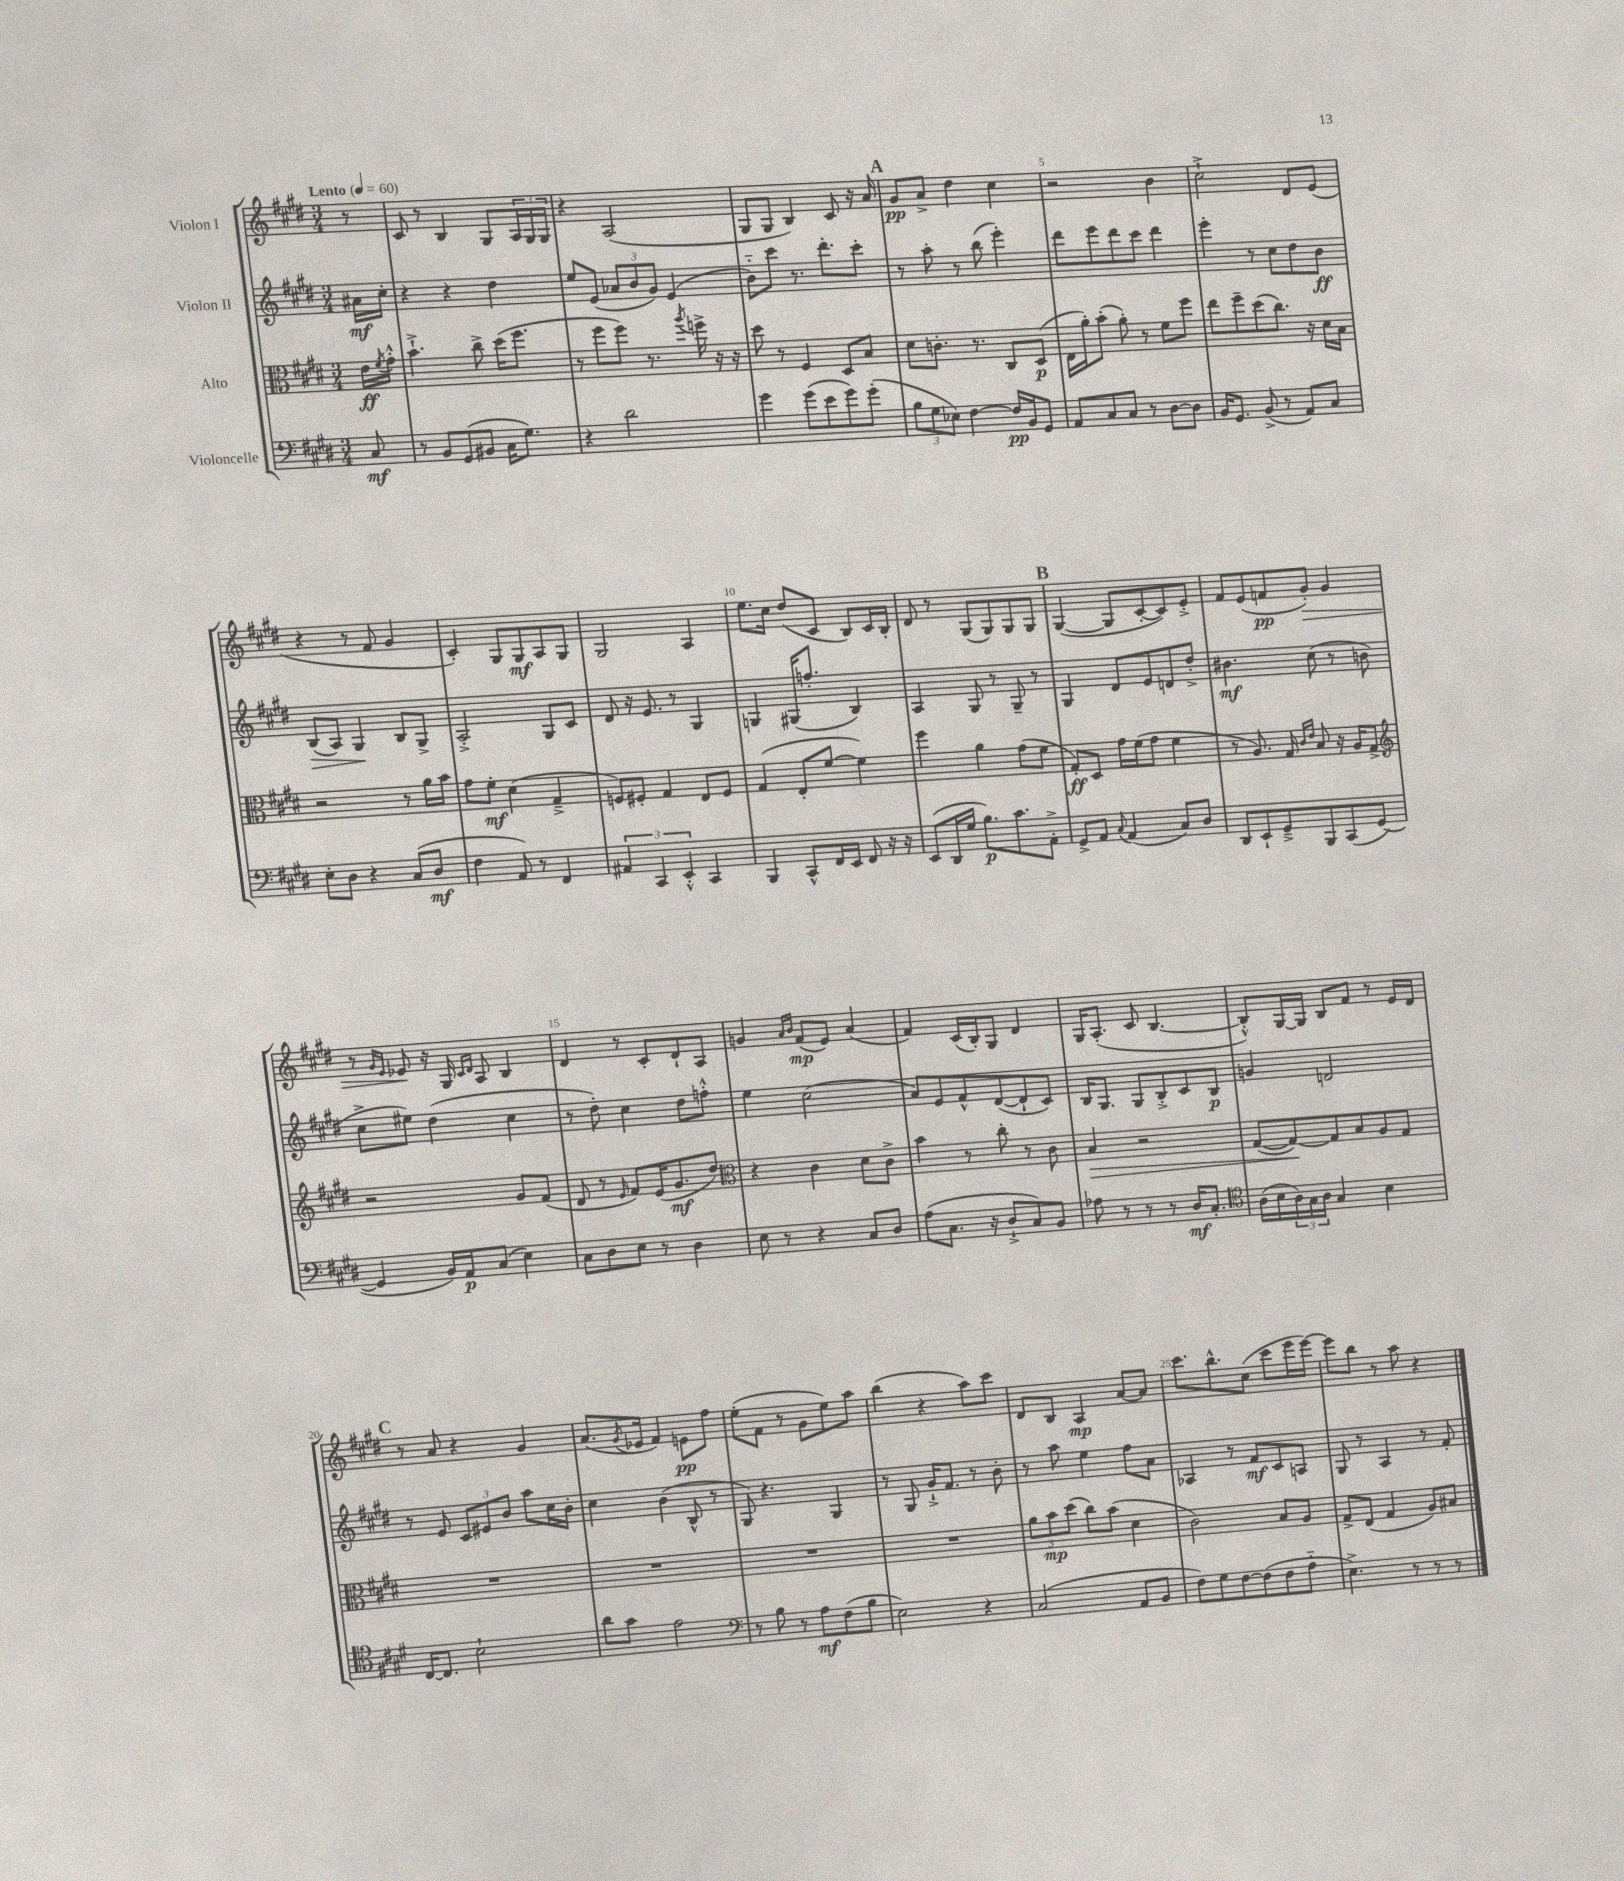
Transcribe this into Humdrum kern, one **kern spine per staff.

**kern	**kern	**kern	**kern
*staff4	*staff3	*staff2	*staff1
*clefF4	*clefC3	*clefG2	*clefG2
*k[f#c#g#d#]	*k[f#c#g#d#]	*k[f#c#g#d#]	*k[f#c#g#d#]
*M3/4	*M3/4	*M3/4	*M3/4
*MM60	*MM60	*MM60	*MM60
8C#	16e	16a#	8r
.	8qf#	.	.
.	16g#'^^	16cc#'	.
=	=	=	=
8r	4.b`^	4r	8c#
8BB	.	.	8r
(8GG#	.	4r	4B
8BB#	8cc#^	.	.
16C#	(16dd#	4dd#	8G#
8.G#)	8.ff#	.	.
.	.	.	24A
.	.	.	24G#
.	.	.	24G#
=	=	=	=
4r	8r	8ee	4r
.	8ff#	(8e	.
2d#	8ff#)	12a-	(2A
.	.	12b	.
.	8.r	.	.
.	.	12g#)	.
.	.	(4e	.
.	8qaa	.	.
.	16ff^	.	.
.	16r	.	.
.	16r	.	.
=	=	=	=
4g#	8dd#	8b'~)	8G#
.	8r	8ccc#	8G#
(8g#	4F#	8.r	4B)
8e	.	.	.
.	.	8.ddd#'	.
8g#)	8D#	.	8c#
(8g#'	8B	8ccc#'	16r
.	.	.	16a
=	=	=	=
12B	8d#	8r	8g#
12G#	.	.	.
.	8.c'	8aa'	8a^
12E-)	.	.	.
[4F#	.	8r	4dd#
.	8.r	.	.
.	.	(8bb	.
16F#]	8C#	4eee')	4cc#
16BB	.	.	.
8GG#	(8D#	.	.
=	=	=	=
8AA	16E	8ddd#	2r
.	16a')	.	.
8C#	(8b'	8eee	.
8C#	8a')	8ddd#	.
8r	8r	8ccc#	.
[8D#	8f#	4ddd#	4b
8D#]	8ff#	.	.
=	=	=	=
16BB	8ee	4eee'	2cc#`^
8.GG#	.	.	.
.	8ff#~	.	.
(8BB^	(8dd#	8r	.
8r	8.cc#)	8cc#	.
8AA)	.	8dd#	8d#
.	16r	.	.
8C#	16d#	8b	(8e
.	16B	.	.
=	=	=	=
8E'	2r	(8B	4r
8D#	.	8A)	.
4r	.	4G#	8r
.	.	.	8f#
(8C#	8r	8B	4g#
8D#	16a	8G#^	.
.	16b	.	.
=	=	=	=
4F#	8g#	2A'^	4c#')
.	8f#'	.	.
8AA)	(4d#	.	8G#
8r	.	.	8G#
4FF#	4G#~^	8G#	8A
.	.	8c#	8G#
=	=	=	=
6AA#	8F)	8d#	2G#
.	8F#'	16r	.
6CC#	.	.	.
.	.	8.e	.
.	4G#	.	.
6EE'^^	.	.	.
.	.	8r	.
4CC#	8E	4G#	4A
.	8F#	.	.
=	=	=	=
4BBB	(4G#	4G	8.ee
.	.	.	16cc#
8CC#^^	8E'	(16G#	(8dd#
.	.	8.ff'	.
16FF#	[8f#	.	8c#
16EE	.	.	.
8FF#	4f#])	4B)	8B)
16r	.	.	16c#
16r	.	.	16B'
=	=	=	=
(8EE	4ff#	4A	8d#
16DD#	.	.	8r
16G#	.	.	.
8.B)	4a	8G#	(8G#
.	.	8r	8G#)
8.c#	.	.	.
.	(8g#	8G#~	8G#
8AA'^	8f#	8r	8G#
=	=	=	=
8GG#^	8G#')	4G#	([4G#
8AA	8D#	.	.
8qqC#	.	.	.
(4AA	16g#	8d#	8G#]
.	(16f#	.	.
.	8g#	8e	[8c#'
8C#)	4f#	8d	8c#])
8D#	.	8dd#'^	8e'^
=	=	=	=
8DD#	8r	4.b#	8f#
8EE`	8.A)	.	(8e
8GG#~^	.	.	8f
.	16G#	.	.
.	16qqc#	.	.
.	16qqe	.	.
8BBB	8B	(8cc#	8g#')
(8CC#	16r	8r	4g#
.	16A	.	.
[8GG#	8G#^	8b	.
=	=	=	=
*	*clefG2	*	*
4GG#]	2r	8cc#^	8r
.	.	.	16qqg#
.	.	.	16qqe
.	.	8ee#)	8e-
16BB)	.	(4dd#	16r
16AA	.	.	16G#
.	.	.	16qqc#
.	.	.	16qqd#
(8C#	.	.	8A
4E)	8g#	4cc#	4B
.	(8f#	.	.
=	=	=	=
8C#	8d#	8r	4d#
8D#	8r	8dd#')	.
.	16qqe	.	.
8E	8f#)	4cc#	8r
8r	(16e	.	8c#'
.	8.g#	.	.
4D#	.	8dd#	8d#`
.	8dd#)	8ff'^^	8A
=	=	=	=
*	*clefC3	*	*
8E	4r	4ee	4g
8r	.	.	.
.	.	.	16qqa
.	.	.	16qqb
4r	4c#	(2cc#	(8f#
.	.	.	8e)
8C#	8d#	.	(4a
8D#	8c#^	.	.
=	=	=	=
(8A	4b	8a)	4f#)
8.C#	.	8e	.
.	8r	8f#^^	(16c#
16r	.	.	16B')
8D#`^	8cc#'	([8d#	8G#
8C#)	8r	8d#`]	4d#
8BB	8c#	8c#)	.
=	=	=	=
8A-	4B	16B	16G#
.	.	8.G#	(8.A'
8r	.	.	.
8r	2r	8G#	8c#
8r	.	8B'^	[4.B
16D#	.	8c#	.
8.C#'	.	.	.
.	.	8B	.
=	=	=	=
*clefC4	*	*	*
(16A	([8G#	4g	8B'^^])
16B	.	.	.
24A)	8G#_)	.	[16G#
24G#	.	.	.
.	.	.	16G#]
24A	.	.	.
4G#	8G#]	2d	8B
.	8B	.	8f#
4B	8A	.	8r
.	8G#	.	16e
.	.	.	16d#
=	=	=	=
[16C#	2.r	8r	8r
8.C#]	.	.	.
.	.	8e	8a
2B`	.	12c#	4r
.	.	12e#	.
.	.	12b	.
.	.	8aa	4g#
.	.	16cc#	.
.	.	16b'	.
=	=	=	=
8a	2.r	4cc#	(8.a
8g#	.	.	.
.	.	.	8qg#
.	.	.	16e-
2e	.	(4b	4f#)
.	.	8B^^	8e
.	.	8r	8ff#
=	=	=	=
*clefF4	*	*	*
8r	2.r	8G#)	(8ee'
8B	.	4.r	8f#
8r	.	.	8r
8A	.	.	8g#
(8F#	.	4G#	8ee)
8B	.	.	8aa
=	=	=	=
2E)	2.r	8r	(4bb
.	.	8G#	.
.	.	16g#`^	4r
.	.	8.f#	.
4r	.	8r	8aa)
.	.	8b'	8ccc#
=	=	=	=
(2C#	12a	8r	8d#
.	12b	.	.
.	.	8aa	8B
.	(12dd#	.	.
.	8cc#)	4ee	4A
.	(8b	.	.
8AA	4d#	8ff#	[8a
8BB	.	8a	8a]
=	=	=	=
8F#)	2c#)	4A-	8.ccc#
8G#	.	.	.
.	.	.	8.bb^^
[8F#	.	8r	.
(8F#]	.	8f#	(8cc#
8F#	8B	8c#	8ccc#
8A'~	8A	8A	16eee
.	.	.	[16eee)
=	=	=	=
4.E^)	8G#^	8G#	8eee]
.	(8E	8r	8bb
.	4G#	4A	8r
8r	.	.	8aa
8r	8A)	8r	4r
8r	8B#	8f#'	.
==	==	==	==
*-	*-	*-	*-
